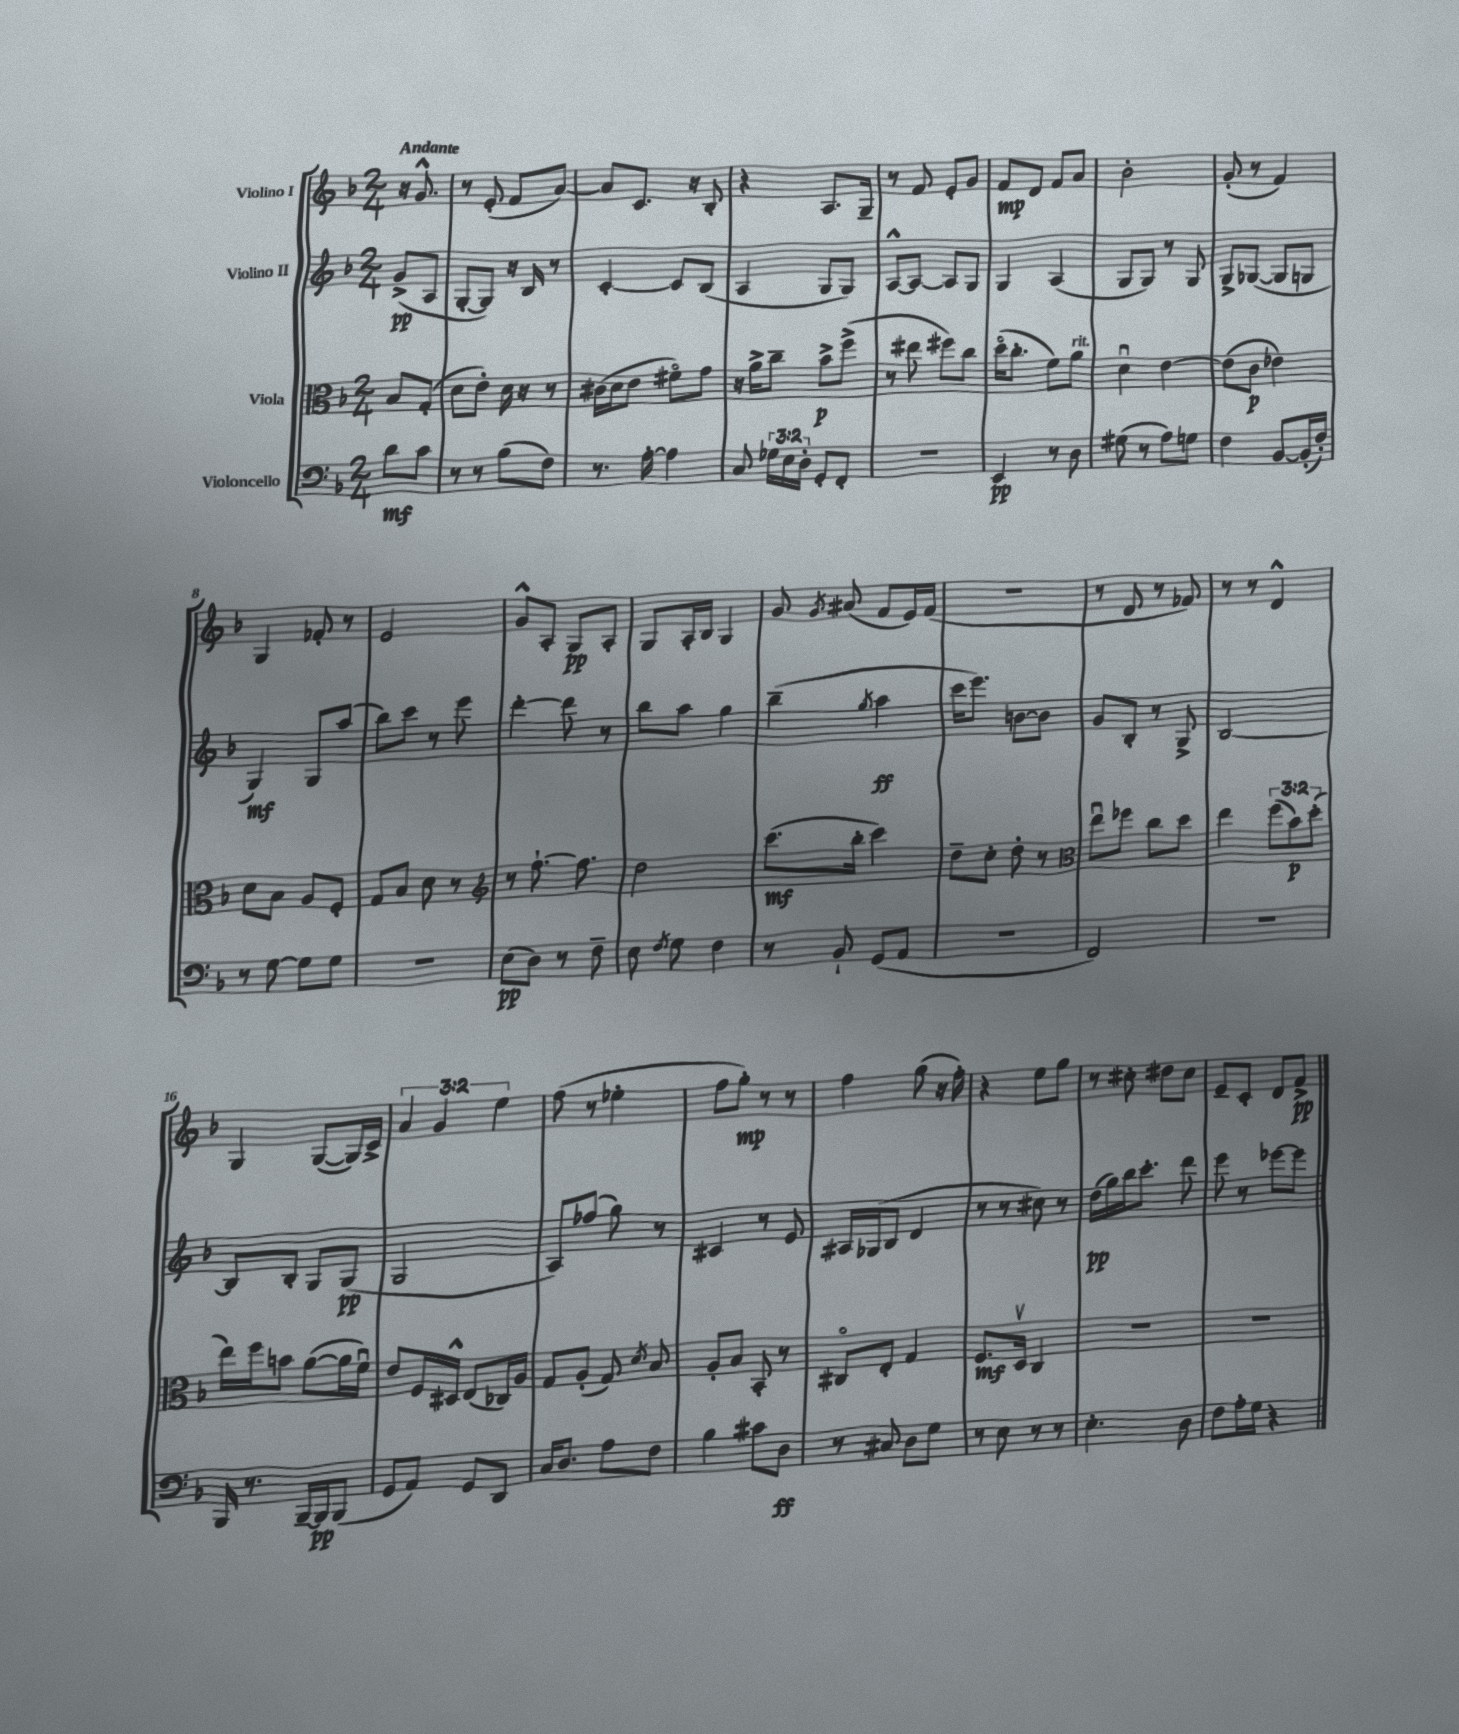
<<
\new StaffGroup <<
\new Staff = "s0" \with { instrumentName = "Violino I" } {
    \clef treble \key f \major \numericTimeSignature \time 2/4 \override Staff.TupletNumber.text = #tuplet-number::calc-fraction-text \partial 4 \tempo "Andante"
    \autoBeamOff r16 g'8.-^ |
    r8 e'8-.( f'8[ a'8]~) |
    a'8[ c'8.] r16 bes8-. |
    r4 a8.[ g16]-- |
    r8 f'8 e'8[-. g'8] |
    f'8[\mp d'8] f'8[ a'8] |
    bes'2-. |
    g'8-.( r8 f'4) |
    g4 fes'8-. r8 |
    e'2 |
    g'8[-^ a8]-. g8[\pp a8]-. |
    g8[ a16-. bes16] g4 |
    g'8 \acciaccatura { g'8 } ais'8( f'8[ e'16) f'16]( |
    R2 |
    r8 d'8 r8 fes'8) |
    r8 r8 d'4-^ |
    g4 g8[~( g16) c'16]-> |
    \tuplet 3/2 { a'4 g'4 e''4 } |
    f''8( r8 ees''4-. |
    f''8[ g''8]-.\mp) r8 r8 |
    f''4 g''8( r16 f''16-.) |
    r4 e''8[ g''8] |
    r8 cis''8-. dis''8[ cis''8] |
    e'8[-- c'8]-. d'8[ f'8]->\pp \bar "|." |
}
\new Staff = "s1" \with { instrumentName = "Violino II" } {
    \clef treble \key f \major \numericTimeSignature \time 2/4 \partial 4
    \autoBeamOff g'8[->\pp( a8] |
    g8[~-. g8]) r16 bes16 r8 |
    c'4~-. c'8[ bes8]( |
    a4 g8[ g8]) |
    a8[~-^ a8]~ a8[ g8] |
    g4 a4( |
    g8[ g8]) r8 g8 |
    g8[-> ges8]~( ges8[ g8] |
    g4\mf) g8[ a''8]( |
    bes''8[) c'''8] r8 e'''8 |
    d'''4~-. d'''8 r8 |
    bes''8[ a''8] g''4 |
    bes''4--( \acciaccatura { g''8 } a''4\ff |
    c'''16[ e'''8.]) b'8[~ b'8] |
    g'8[ bes8]-. r8 g8-> |
    bes2~ |
    bes8[ bes8]-. g8[ g8]\pp( |
    g2 |
    a8[) fes''8]( g''8) r8 |
    cis'4 r8 e'8 |
    ais16[ ges16( bes8] d'4 |
    r8 r8 cis''8) r8 |
    d''16[\pp( g''16) bes''16 c'''8.]-. d'''8 |
    e'''8 r8 ees'''8[~ ees'''8] \bar "|." |
}
\new Staff = "s2" \with { instrumentName = "Viola" } {
    \clef alto \key f \major \numericTimeSignature \time 2/4 \override Staff.TupletNumber.text = #tuplet-number::calc-fraction-text \partial 4
    \autoBeamOff bes8[ g8]-.( |
    d'8[ e'8]-.) d'16 r16 r8 |
    cis'16[( d'16 e'8] fis'8[\flageolet) g'8] |
    r16 a'16[-> c''8]-- bes'8[->\p f''8]->( |
    r8 eis''8 fis''8[) c''8] |
    d''16[\flageolet( c''8.]-. f'8[) a'8]^\markup { \italic "rit." } |
    d'4\downbow e'4~ |
    e'8[( c'8]\p ees'4) |
    d'8[ bes8] a8[ f8]-. |
    g8[ bes8] d'8 r8 |
    \clef treble r8 f''8.~-! f''8. |
    d''2 |
    c'''8.[\mf( bes''16]-. c'''4) |
    d''8[-- c''8]-. d''8-. r8 |
    \clef alto e''8[\downbow fes''8] c''8[ d''8] |
    e''4 \tuplet 3/2 { f''8[( bes'8\p) d''8]-.( } |
    e''16[) f''16 b'8] a'8[~( a'16 f'16]\downbow) |
    e'8[ f16 dis16]-^ e8[( ces16) a16] |
    g8[ a8]-.( g8) \acciaccatura { d'8 } bes8 |
    a8[-. bes8] bes,8-. r8 |
    cis8[\flageolet e8]-. g4 |
    f8.[\mf d16]\upbow c4 |
    R2 |
    R2 \bar "|." |
}
\new Staff = "s3" \with { instrumentName = "Violoncello" } {
    \clef bass \key f \major \numericTimeSignature \time 2/4 \override Staff.TupletNumber.text = #tuplet-number::calc-fraction-text \partial 4
    \autoBeamOff d'8[\mf c'8] |
    r8 r8 bes8[( f8]) |
    r8. a16~-. a4 |
    c8 \tuplet 3/2 { ges16[ e16 d16]-. } g,8[-. f,8]-. |
    R2 |
    e,4\pp r8 d8 |
    gis8( r8 a8[) g8] |
    f4 bes,8[~ bes,16-.( f16]-.) |
    r8 g8~ g8[ g8] |
    r2 |
    e8[\pp( d8]) r8 f8-- |
    e8 \acciaccatura { f8 } g8 f4 |
    r8 bes,8-! g,8[( a,8] |
    R2 |
    f,2) |
    r2 |
    bes,,16 r8. bes,,16[~-- bes,,16\pp bes,,8]( |
    g,8[ a,8]) g,8[ d,8] |
    c16[ d8.] a8[ f8] |
    bes4 cis'8[ d8]\ff |
    r8 cis8 d8[ g8] |
    r8 e8 r8 r8 |
    e4.-. d8 |
    f8[ a16-. g16] r4 \bar "|." |
}
>>
>>
